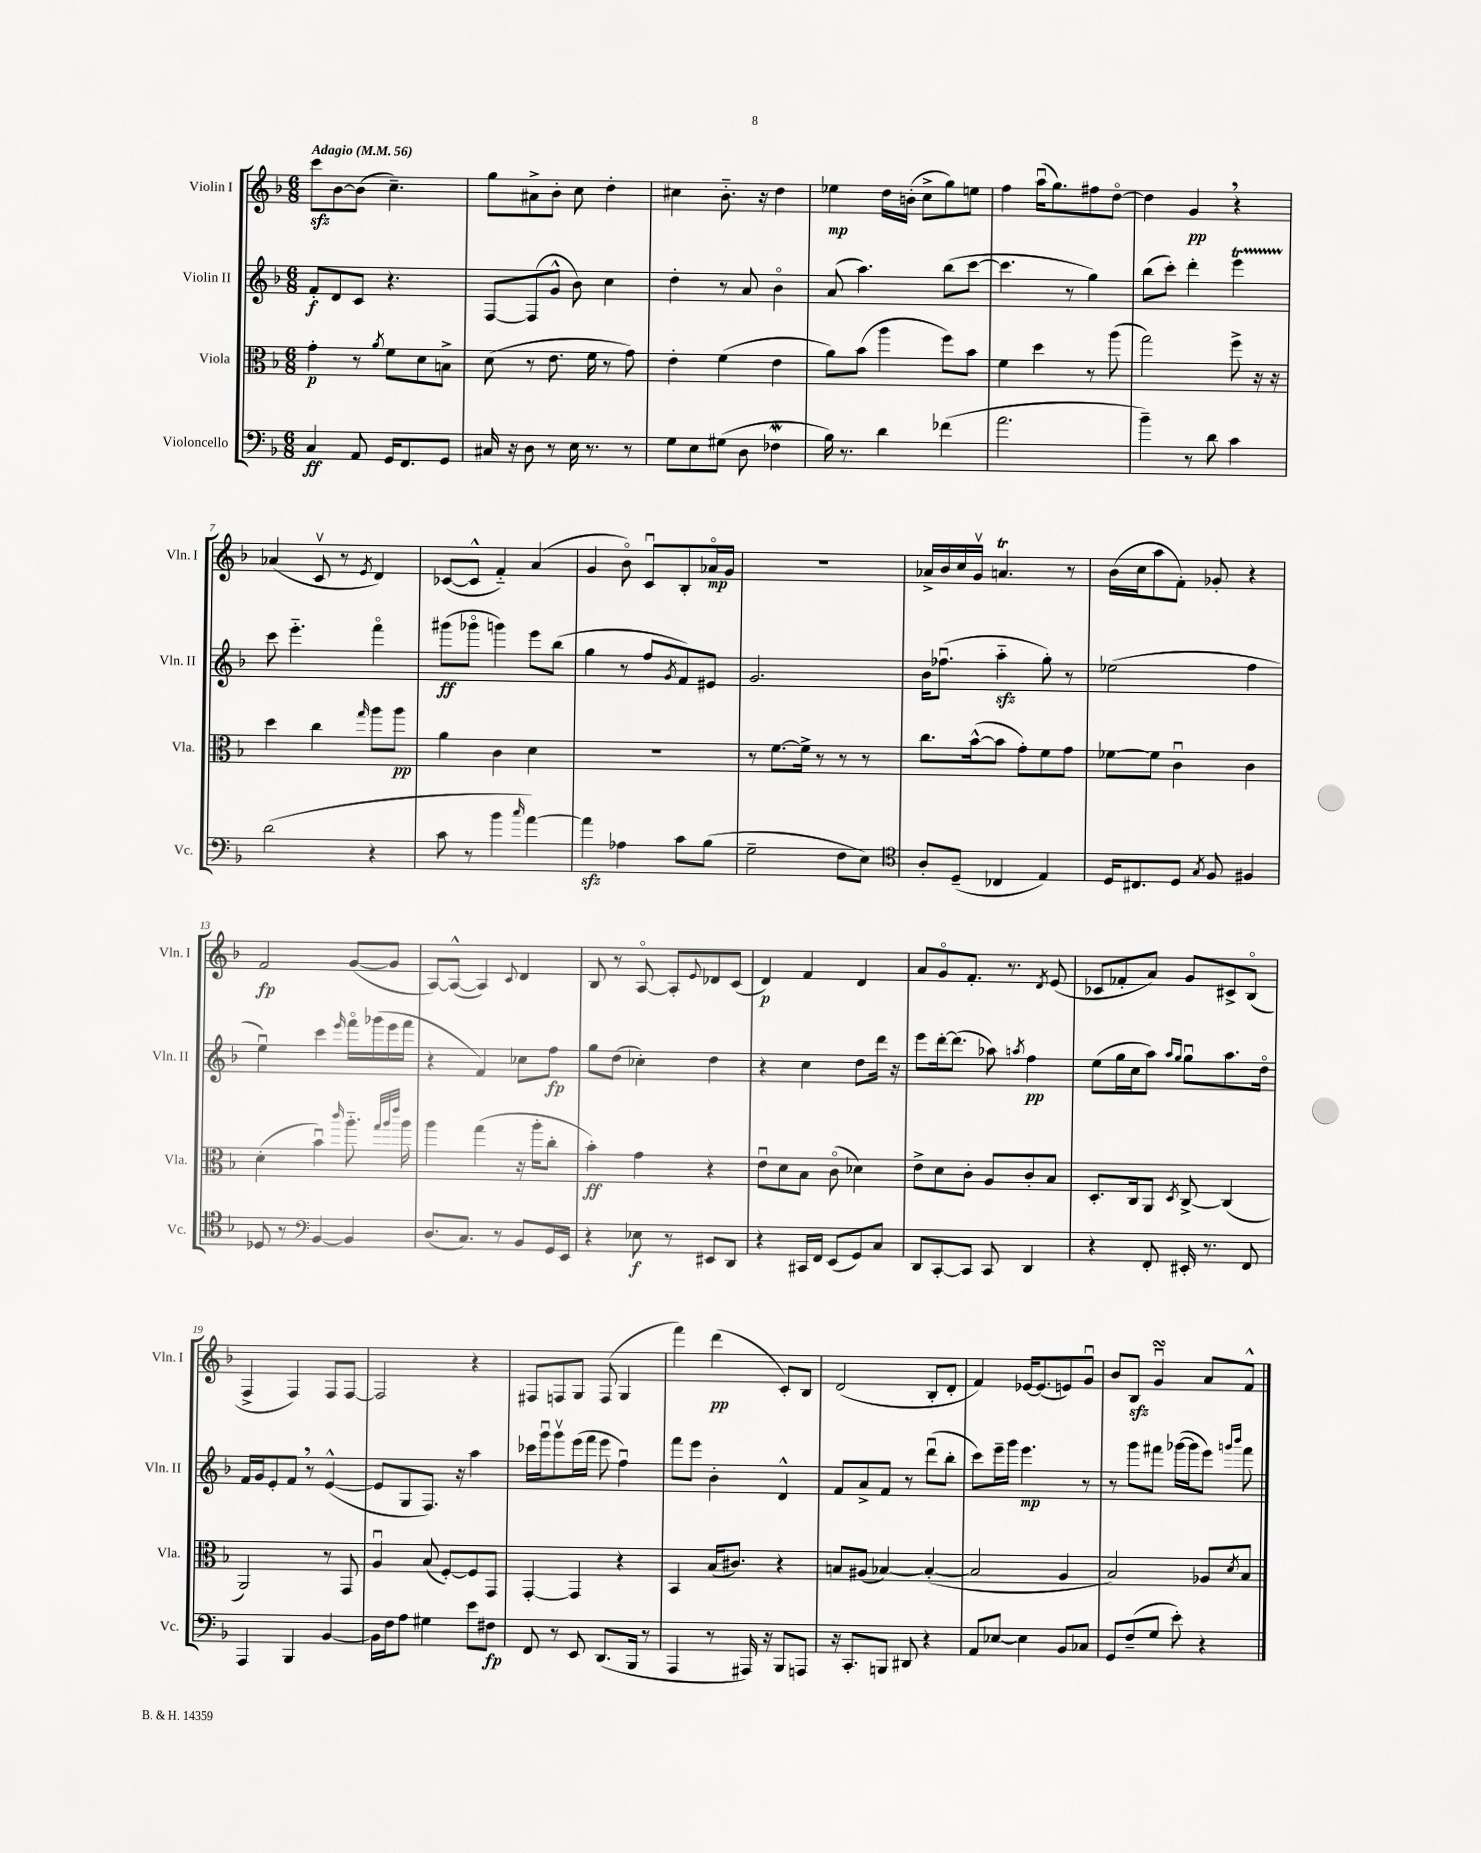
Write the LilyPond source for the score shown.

<<
\new StaffGroup <<
\new Staff = "s0" \with { instrumentName = "Violin I" shortInstrumentName = "Vln. I" } {
    \clef treble \key f \major \numericTimeSignature \time 6/8 \tempo "Adagio" 4 = 56
    c'''8\sfz bes'8~ bes'8( c''4.--) |
    g''8 ais'8-> bes'8-. c''8 d''4-. |
    cis''4 bes'8.-_ r16 d''4 |
    ees''4\mp d''16 b'16-.( c''8-> g''8) e''8 |
    f''4 a''16\downbow( g''8.) fis''8 d''8~\flageolet |
    d''4 g'4\pp \breathe r4 |
    aes'4( c'8\upbow r8 \acciaccatura { e'8 } d'4) |
    ces'8~( ces'8-^ f'4-_) a'4( |
    g'4 bes'8\flageolet) c'8\downbow bes8-. aes'16\flageolet\mp g'16 |
    R2. |
    aes'16-> bes'16 c''16 g'16\upbow a'4.\trill r8 |
    bes'16( c''16 a''8 f'8-.) ges'8-. r4 |
    f'2\fp g'8~( g'8 |
    a8~) a8~-^( a4) \appoggiatura { c'8 } d'4 |
    bes8 r8 a8~\flageolet a8-. \appoggiatura { e'8 } des'8 c'8( |
    d'4\p) f'4 d'4 |
    a'8 g'8\flageolet f'8.-. r8. \acciaccatura { d'8 } e'8( |
    ces'8 fes'8-. a'8) g'8 cis'8-> bes8\flageolet( |
    f4-> f4) f8 f8~ |
    f2 r4 |
    fis8 f8 g8 f8( g4 |
    f'''4) d'''4\pp( c'8-.) bes8 |
    d'2( bes8-. d'8-. |
    f'4) ees'16~ ees'8.( e'8) g'8\downbow |
    bes'8 bes8\sfz g'4\downbow\turn a'8 f'8-^ \bar "|." |
}
\new Staff = "s1" \with { instrumentName = "Violin II" shortInstrumentName = "Vln. II" } {
    \clef treble \key f \major \numericTimeSignature \time 6/8
    f'8-.\f d'8 c'8 r4. |
    f8~ f8( g'8-^ bes'8) c''4 |
    d''4-. r8 a'8 bes'4\flageolet |
    a'8( a''4.) bes''8( c'''8~ |
    c'''4. r8 g''4) |
    bes''8( c'''8-.) d'''4-. e'''4\startTrillSpan |
    c'''8\stopTrillSpan e'''4.-_ f'''4\flageolet |
    gis'''8\ff( ges'''8\flageolet g'''4) e'''8 bes''8( |
    g''4 r8 f''8 \acciaccatura { g'8 } f'8) eis'8 |
    g'2. |
    bes'16 fes''8.\downbow( a''4-_\sfz g''8-.) r8 |
    ees''2( f''4 |
    e''4\downbow) c'''4 \grace { e'''16 } f'''16\flageolet ges'''16( e'''16 f'''16 |
    r4 f'4) ces''8 f''8\fp |
    g''8 d''8( ces''4-.) d''4 |
    r4 c''4 d''8 d'''16 r16 |
    e'''8 d'''16~-. d'''8.( aes''8) \acciaccatura { a''8 } f''4\pp |
    e''8( g''16 c''16 a''8) \grace { a''16 g''16 } g''8\downbow a''8. d''16\flageolet |
    f'16 g'16 e'8-. f'8 \breathe r8 e'4~-^( |
    e'8 g8 f8.) r16 a''4 |
    ces'''16 g'''16\downbow g'''8\upbow e'''16( f'''16 e'''8 f''4\downbow) |
    f'''8 e'''8 bes'4-. d'4-^ |
    f'8 a'8-> f'8 r8 d'''8\downbow( bes''8-. |
    c'''8) e'''16-- g'''16 e'''4.\mp r8 |
    r8 g'''8 fis'''8 ges'''16~( ges'''16 e'''8) \grace { g'''16 bes'''16 } fis'''8 \bar "|." |
}
\new Staff = "s2" \with { instrumentName = "Viola" shortInstrumentName = "Vla." } {
    \clef alto \key f \major \numericTimeSignature \time 6/8
    g'4-.\p r8 \acciaccatura { a'8 } f'8 d'8 b8-> |
    d'8( r8 e'8. f'16 r8 g'8) |
    e'4-. f'4( e'4 |
    a'8) bes'8( a''4 f''8) bes'8 |
    f'4 d''4 r8 a''8( |
    g''2) f''8-> r16 r16 |
    d''4 c''4 \grace { g''16 } a''8 a''8\pp |
    a'4 c'4 d'4 |
    R2. |
    r8 f'8.~ f'16-> r8 r8 r8 |
    c''8. bes'16~-^( bes'8 g'8-.) f'8 g'8 |
    fes'8~ fes'8 c'4\downbow c'4 |
    d'4-.( bes'4\downbow) \grace { c'''16 } a''8.-_ \grace { g''32 a''32 e'''32 } a''16 |
    a''4 g''4( r16 a''16-. c''8-. |
    bes'4-.\ff) g'4 r4 |
    e'8\downbow d'8 bes8 c'8\flageolet( des'4) |
    e'8-> d'8 c'8-. a8 c'8-. bes8 |
    d8.-. c16 a,8 \acciaccatura { d8 } c8~-> c4( |
    a,2) r8 g,8 |
    a4\downbow bes8( f8~-.) f8 g,8 |
    g,4~-. g,4 r4 |
    bes,4 bes16( cis'8.) r4 |
    b8 ais8( bes4~) bes4~-.( |
    bes2 a4 |
    bes2) aes8 \acciaccatura { d'8 } bes8 \bar "|." |
}
\new Staff = "s3" \with { instrumentName = "Violoncello" shortInstrumentName = "Vc." } {
    \clef bass \key f \major \numericTimeSignature \time 6/8
    c4\ff a,8 g,16 f,8. g,8 |
    cis16 r16 d8 r8 e16 r8. r8 |
    g8 e8 gis8( d8 fes4\mordent |
    bes16) r8. d'4 fes'4( |
    a'2. |
    bes'4--) r8 d'8 c'4 |
    d'2( r4 |
    c'8 r8 bes'4 \grace { c''16 } a'4~) |
    a'4\sfz aes4 c'8 bes8( |
    g2-- f8 e8) |
    \clef tenor a8-. d8--( ces4 e4) |
    d16 cis8. d8 \acciaccatura { g8 } f8 fis4 |
    des8 r8 \clef bass bes,4~ bes,4 |
    d8.( c8.) r8 bes,8 g,16 e,16 |
    r4 ees8\f r8 eis,8 d,8 |
    r4 cis,16 f,16 e,8( g,8) c8 |
    d,8 c,8~-. c,8 c,8 d,4 |
    r4 f,8-. eis,16-. r8. f,8 |
    a,,4 bes,,4 bes,4~ |
    bes,16 f16 a8 gis4 e'8 fis8\fp |
    f,8 r8 e,8 d,8.( bes,,16 r8 |
    a,,4 r8 ais,,16) r16 bes,,8 a,,8 |
    r16 c,8.-. b,,8 dis,8 r4 |
    a,8 ees8~ ees4 bes,8 ces8 |
    g,8 f8--( g8 e'8-.) r4 \bar "|." |
}
>>
>>
